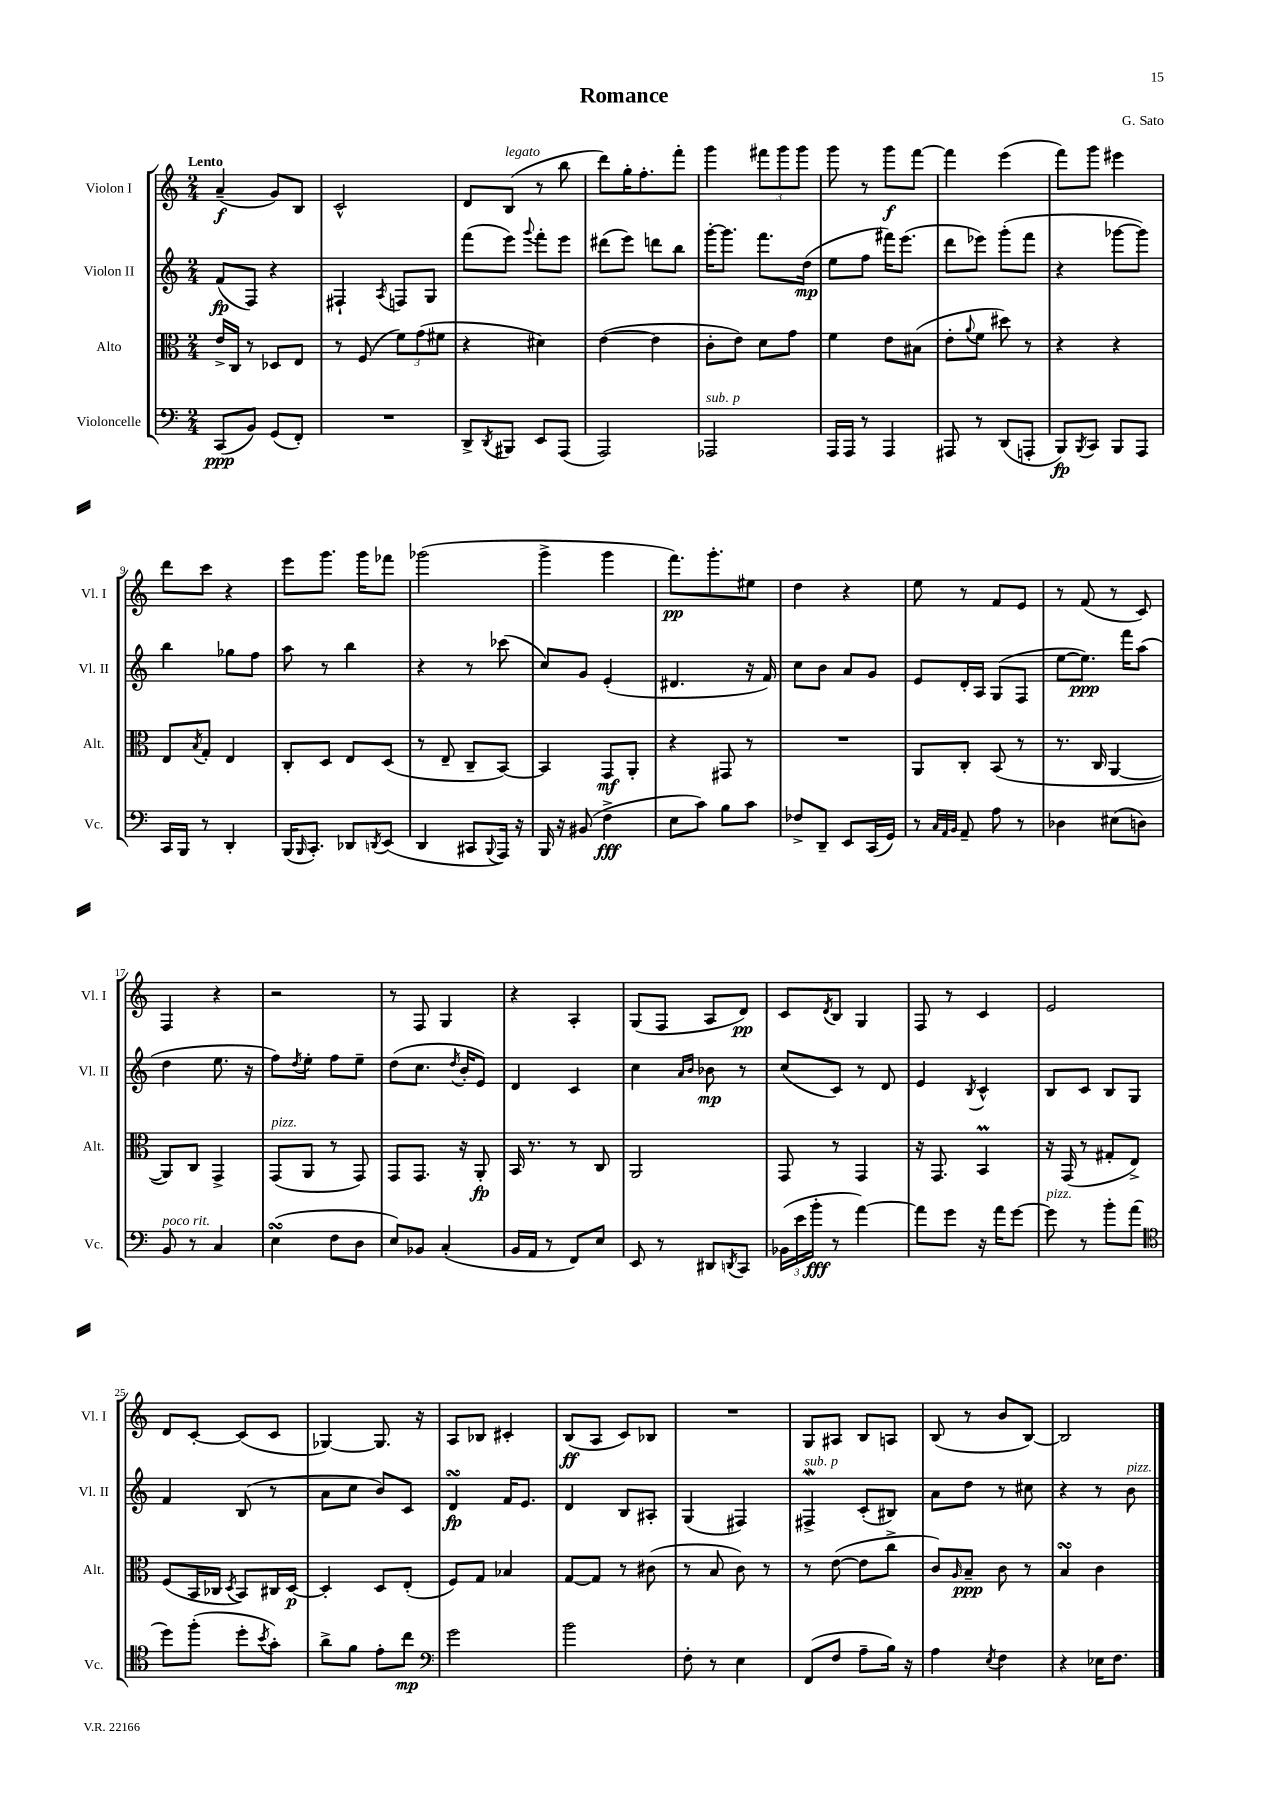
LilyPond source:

\header { title = "Romance" composer = "G. Sato" }
<<
\new StaffGroup <<
\new Staff = "s0" \with { instrumentName = "Violon I" shortInstrumentName = "Vl. I" } {
    \clef treble \key c \major \numericTimeSignature \time 2/4 \tempo "Lento"
    a'4--\f( g'8) b8 |
    c'2-^ |
    d'8 b8^\markup { \italic "legato" }( r8 b''8 |
    d'''8) g''16-. f''8.-. f'''8-. |
    g'''4 \tuplet 3/2 { fis'''8 g'''8 g'''8 } |
    g'''8 r8 g'''8\f f'''8~ |
    f'''4 e'''4( |
    f'''8) g'''8 eis'''4 |
    d'''8 c'''8 r4 |
    e'''8 g'''8. g'''16 fes'''8 |
    ges'''2( |
    g'''4-> g'''4 |
    f'''8.\pp) g'''8.-. eis''8 |
    d''4 r4 |
    e''8 r8 f'8 e'8 |
    r8 f'8( r8 c'8) |
    f4 r4 |
    r2 |
    r8 f8 g4 |
    r4 a4-. |
    g8( f8 a8 d'8\pp) |
    c'8 \acciaccatura { d'8 } b8 g4 |
    f8 r8 c'4 |
    e'2 |
    d'8 c'8~-. c'8( c'8 |
    ges4~) ges8. r16 |
    a8 bes8 cis'4-. |
    b8\ff( a8 c'8) bes8 |
    R2 |
    g8 ais8 b8 a8 |
    b8( r8 b'8 b8~) |
    b2 \bar "|." |
}
\new Staff = "s1" \with { instrumentName = "Violon II" shortInstrumentName = "Vl. II" } {
    \clef treble \key c \major \numericTimeSignature \time 2/4
    f'8\fp( f8) r4 |
    fis4-! \acciaccatura { a8 } f8 g8 |
    f'''8( e'''8) \appoggiatura { g'''8 } f'''8-. e'''8 |
    dis'''8( e'''8) d'''8 b''8 |
    g'''16~-. g'''8. f'''8. d''16\mp( |
    e''8 f''8 fis'''16) e'''8.( |
    d'''8 ees'''8) g'''8-.( f'''8 |
    r4 ges'''8~ ges'''8) |
    b''4 ges''8 f''8 |
    a''8 r8 b''4 |
    r4 r8 ces'''8( |
    c''8) g'8 e'4-.( |
    dis'4. r16 f'16) |
    c''8 b'8 a'8 g'8 |
    e'8 d'16-. a16 g8( f8 |
    e''8~ e''8.\ppp) f'''16 a''8( |
    d''4 e''8. r16 |
    f''8) \acciaccatura { d''8 } e''8-. f''8 e''8-- |
    d''8( c''8. \acciaccatura { d''8 } b'16-. e'8) |
    d'4 c'4 |
    c''4 \grace { a'16 b'16 } bes'8\mp r8 |
    c''8( c'8) r8 d'8 |
    e'4 \acciaccatura { b8 } c'4-^ |
    b8 c'8 b8 g8 |
    f'4 b8( r8 |
    a'8 c''8 b'8) c'8 |
    d'4\turn\fp f'16 e'8. |
    d'4 b8 ais8-. |
    g4( fis4) |
    fis4->\mordent^\markup { \italic "sub. p" } c'8-.( bis8) |
    a'8 d''8 r8 cis''8 |
    r4 r8 b'8^\markup { \italic "pizz." } \bar "|." |
}
\new Staff = "s2" \with { instrumentName = "Alto" shortInstrumentName = "Alt." } {
    \clef alto \key c \major \numericTimeSignature \time 2/4
    e'16-> c16 r8 des8 e8 |
    r8 f8( \tuplet 3/2 { f'8) g'8( fis'8 } |
    r4 dis'4) |
    e'4~( e'4 |
    c'8-. e'8) d'8 g'8 |
    f'4 e'8 bis8( |
    e'8-. \appoggiatura { a'8 } f'8 dis''8) r8 |
    r4 r4 |
    e8 \acciaccatura { b8 } g8-. e4 |
    c8-. d8 e8 d8( |
    r8 e8-- c8-- b,8~) |
    b,4 g,8\mf a,8-. |
    r4 gis,8 r8 |
    R2 |
    a,8 c8-. b,8( r8 |
    r8. c16 a,4~ |
    a,8) c8 g,4-> |
    g,8^\markup { \italic "pizz." }( a,8 r8 g,8) |
    g,8 g,8. r16 a,8-.\fp |
    b,16 r8. r8 c8 |
    a,2 |
    g,8 r8 g,4 |
    r16 g,8. b,4\prall |
    r16 g,16( r8 gis8-. e8->) |
    f8( b,16 ces16 \acciaccatura { d8 } b,8) cis16 d16~\p |
    d4-. d8 e8-.( |
    f8) g8 bes4 |
    g8~ g8 r8 cis'8( |
    r8 b8 c'8) r8 |
    r8 e'8~( e'8 c''8-> |
    c'8) \grace { a16 } b8--\ppp c'8 r8 |
    b4\turn c'4 \bar "|." |
}
\new Staff = "s3" \with { instrumentName = "Violoncelle" shortInstrumentName = "Vc." } {
    \clef bass \key c \major \numericTimeSignature \time 2/4
    c,8\ppp( b,8) g,8( f,8-.) |
    R2 |
    d,8-> \acciaccatura { d,8 } bis,,8 e,8 a,,8( |
    a,,2) |
    aes,,2^\markup { \italic "sub. p" } |
    a,,16 a,,16 r8 a,,4 |
    ais,,8 r8 d,8( a,,8-. |
    b,,8\fp) \acciaccatura { b,,8 } c,8 b,,8 a,,8 |
    c,16 b,,16 r8 d,4-. |
    b,,16( \grace { b,,16 } c,8.-.) des,8 \acciaccatura { d,8 } e,8( |
    d,4 cis,8 \appoggiatura { b,,8 } a,,16) r16 |
    b,,16 r16 bis,8( f4->\fff |
    e8 c'8) b8 c'8 |
    fes8-> d,8-- e,8 c,16( g,16) |
    r8 \grace { c32 a,32 b,32 } a,8-- a8 r8 |
    des4 eis8( d8) |
    b,8^\markup { \italic "poco rit." } r8 c4 |
    e4\turn( f8 d8 |
    e8) bes,8 c4-.( |
    b,16 a,16 r8 f,8) e8 |
    e,8 r8 dis,8 \acciaccatura { d,8 } c,8 |
    \tuplet 3/2 { bes,16( e'16 b'16-.\fff } r8 a'4~) |
    a'8 g'8 r16 a'16 g'8~ |
    g'8^\markup { \italic "pizz." } r8 b'8-. a'8( |
    \clef tenor d''8) f''8-.( d''8-. \acciaccatura { b'8 } g'8-.) |
    a'8-> f'8 e'8-. c''8\mp |
    \clef bass g'2 |
    b'2 |
    f8-. r8 e4 |
    f,8( f8 a8-- b16) r16 |
    a4 \acciaccatura { e8 } f4 |
    r4 ees16 f8. \bar "|." |
}
>>
>>
